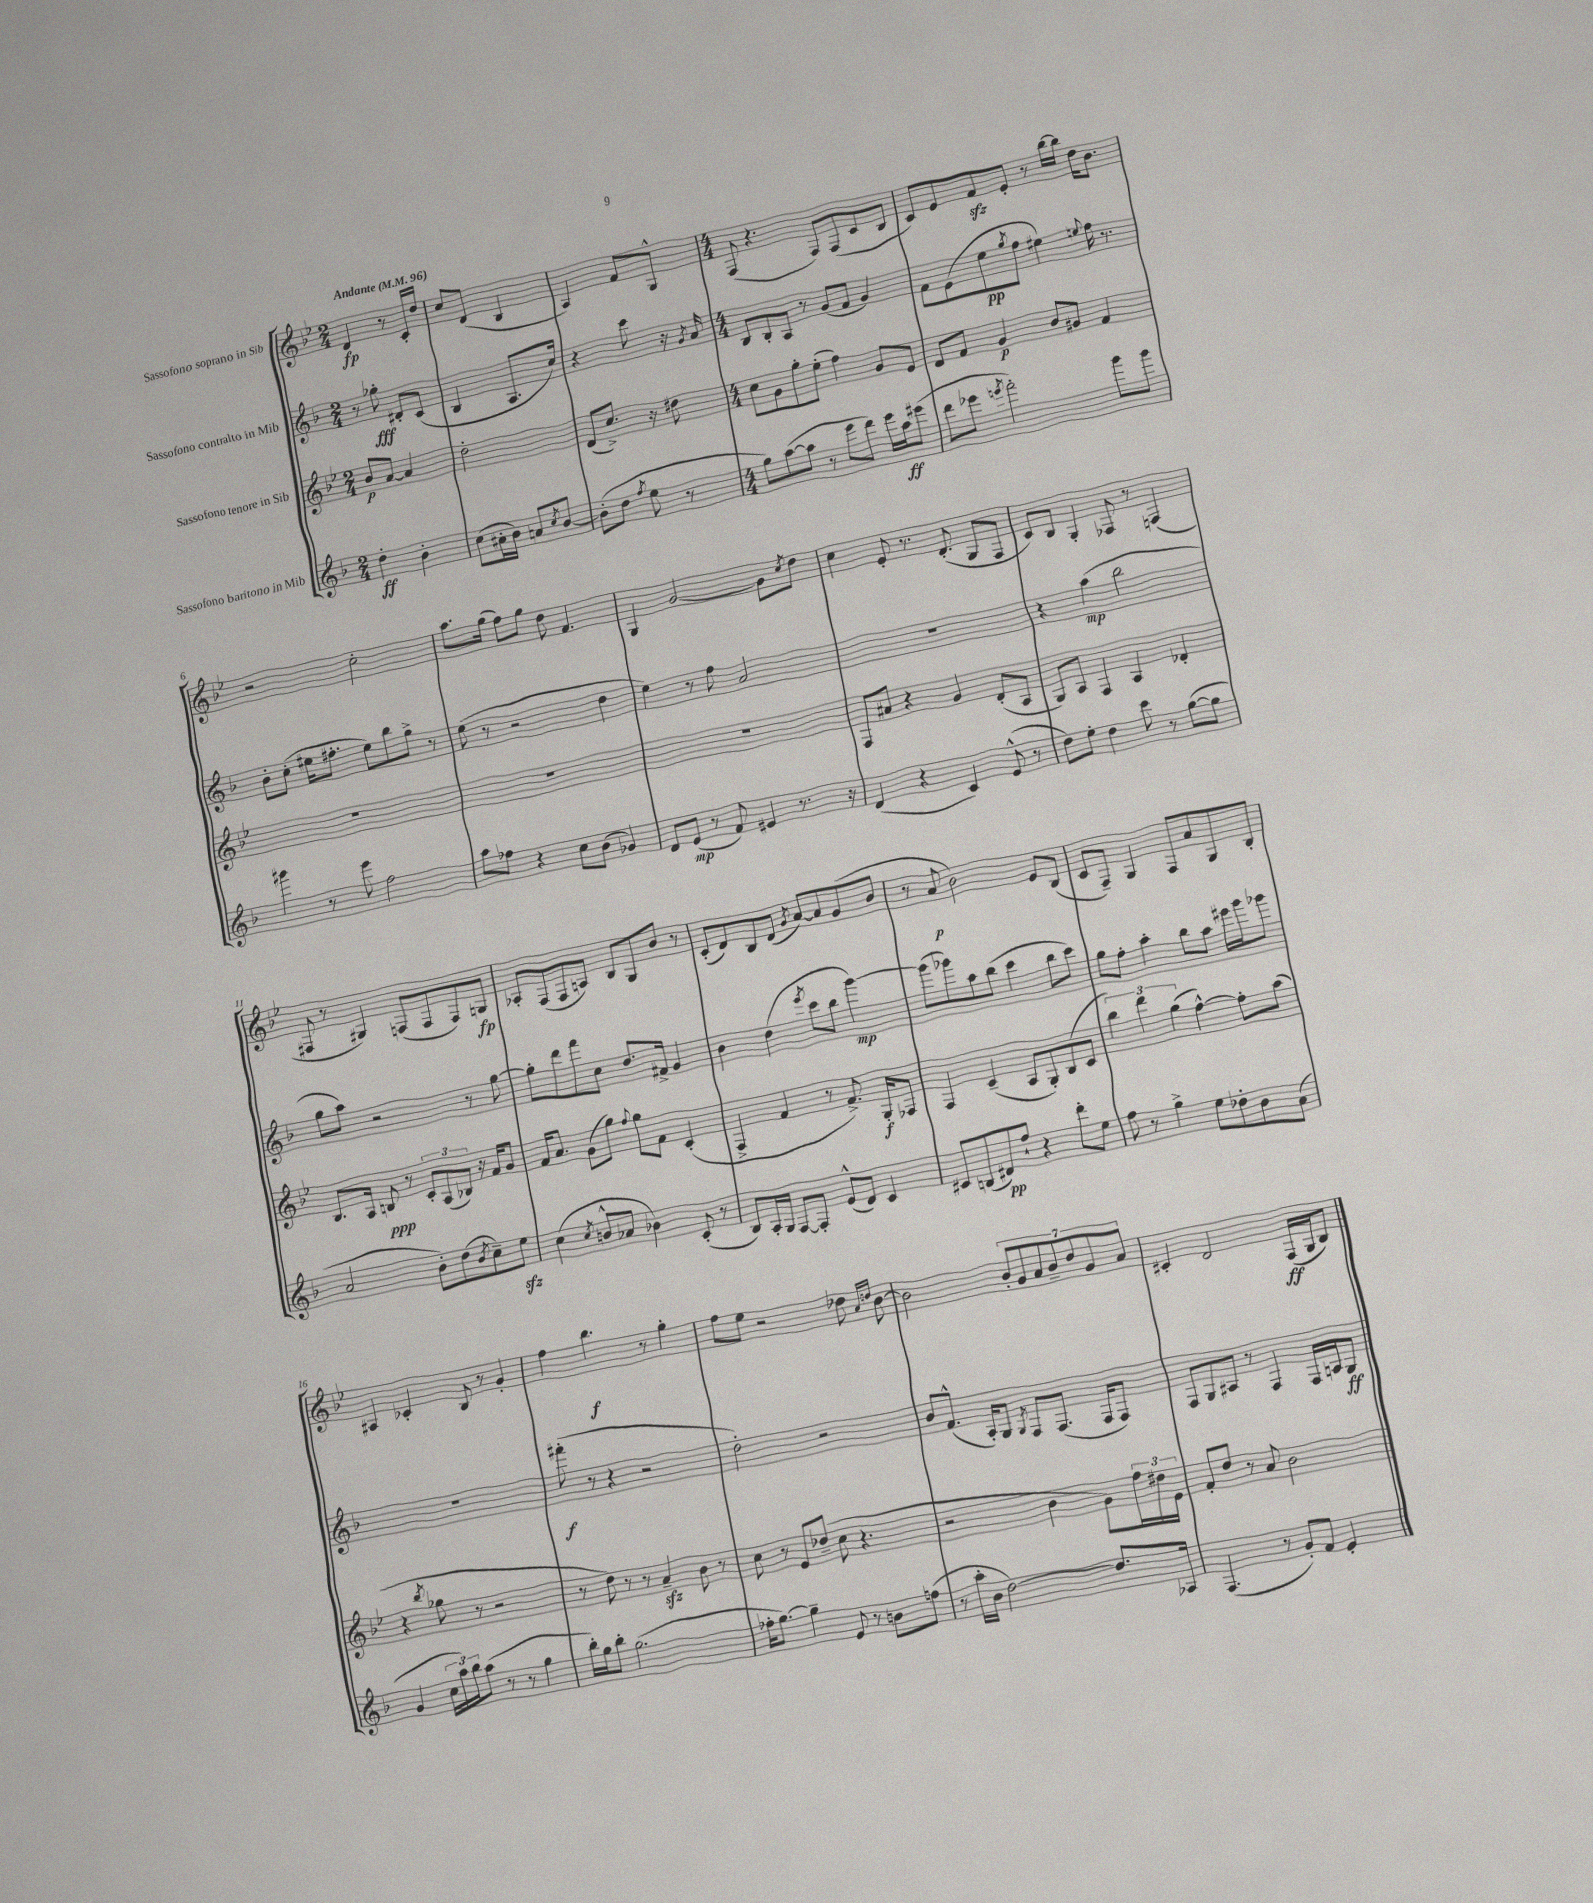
<<
\new StaffGroup <<
\new Staff = "s0" \with { instrumentName = "Sassofono soprano in Sib" } {
    \clef treble \key bes \major \numericTimeSignature \time 2/4 \tempo "Andante" 4 = 96
    d'4\fp r8 c'16-. d''16 |
    c''8 d'8( bes4 |
    a4) f'8 g8-^ |
    \numericTimeSignature \time 4/4 f8( r4. f8) f8( c'8 bes8 |
    c'8) ees'8 f'8\sfz ees'8-. r8 bes''16~ bes''16 d''16 bes'8. |
    r2 c''2-. |
    a''8. g''16( f''8) g''8 d''8 f'4. |
    g4 g'2~ g'8 \acciaccatura { c''8 } d''8 |
    c''4 ees'8-. r8. d'8.-.( g8 f8 |
    c'8) bes8 g4-. fes8 r8 f4( |
    fis8 r8 gis4) f8( f8 f8) g8\fp |
    aes8-. f8( f8 a8) bes8 g8 bes'8 r8 |
    c'8-.( d'8) bes8 d'8( \acciaccatura { g'8 } a'8~) a'8 g'8( bes'8 |
    r8 a'8\p bes'2) ees'8 bes8( |
    c'8 f8--) g4 f8 a'8 g8 bes8-. |
    ais4 ces'4-. bes8 r8 g'4-. |
    f''4 bes''4.\f r8 g''4-. |
    f''8 ees''8 r2 des''8 \grace { a'16 d''16 } bes'8~ |
    bes'2 \tuplet 7/4 { bes'8-. g'8 a'8 bes'8-- d''8 g'8 a'8 } |
    cis'4-. d'2 f16\ff( g16 bes8) \bar "|." |
}
\new Staff = "s1" \with { instrumentName = "Sassofono contralto in Mib" } {
    \clef treble \key f \major \numericTimeSignature \time 2/4
    r8 ges''8-.\fff dis'8-. c'8( |
    bes4 a8. c''16) |
    r4 c'''8 r16 \acciaccatura { g'8 } a'16 |
    \numericTimeSignature \time 4/4 bes8 bes8-. a8 r8 g'8( f'8 g'4) |
    f'8 e'8( e''8\pp \acciaccatura { g''8 } f''8 eis''4) \appoggiatura { e''8 } f''16 r8. |
    bes'8-. c''8-.( eis''16 fis''8.-. eis''8) bes''8 g''8-> r8 |
    e''8( r8 r2 d''4 |
    e''4) r8 f''8 a'2 |
    R1 |
    r4 a''4\mp( bes''2 |
    g''8 a''8) r2 r8 g''8~ |
    g''8-. d'''8 f'''8 c''8 d''8. fis'16-> g'4 |
    bes'4 d''4( \acciaccatura { e'''8 } c'''8 bes''8 g'''4~\mp) |
    g'''8( ges'''8) a''8 bes''8( c'''4 bes''8 c'''8) |
    g''8 f''8-. a''4-. bes''8 a''8 eis'''16 g'''16 ges'''8 |
    R1 |
    fis'''8-.\f( r8 r4 r2 |
    d''2-.) r2 |
    bes'8 f'8.-^( a16-.) g8 \acciaccatura { g8 } f8 f8.( f16 f8) |
    f8 g8 ais8 r8 f4 f16 a16 g8\ff \bar "|." |
}
\new Staff = "s2" \with { instrumentName = "Sassofono tenore in Sib" } {
    \clef treble \key bes \major \numericTimeSignature \time 2/4
    bes'8\p a'8~ a'4 |
    d''2-. |
    d'8( c''8.->) r16 dis''8 |
    \numericTimeSignature \time 4/4 c''8 g'8 g''8-. ees''8-.( f''4) g'8 ees'8 |
    d'8 f'8 g'4\p bes'8 gis'8 f'4 |
    R1 |
    R1 |
    R1 |
    f8 ais'8 r4 g'4 d'8-.( a8 |
    g8) a8 f4 a4 des'4-. |
    bes8. a16 b8\ppp r8 \tuplet 3/2 { c'8-. a8( bes8) } r16 f'16 g'8 |
    f'16 a'8. g'8( g''8) \appoggiatura { f''8 } g''8 f'8 c'4-.( |
    f4-> f'4 r8 f'8.->) g16-.\f fes8 |
    f4 c'4--( a8 g8-.) bes8( c'8 |
    \tuplet 3/2 { bes''4) d'''4 g''4( } f''4~-^) f''8-. a''8( |
    r4 \acciaccatura { bes''8 } ges''8 r8 r2 |
    r8 d''8) r8 r8 a'4--\sfz bes'8 r8 |
    c''8 r8 ees'8 des''8--( c''8 r4. |
    r2 bes'4 g'8) \tuplet 3/2 { f''16 dis''16 ees'16 } |
    f'8-. d''8 r8 a'8 bes'2 \bar "|." |
}
\new Staff = "s3" \with { instrumentName = "Sassofono baritono in Mib" } {
    \clef treble \key f \major \numericTimeSignature \time 2/4
    d''4-.\ff bes'4-. |
    c''8( ais'16-. bes'16) a'8 \acciaccatura { c''8 } bes'8~ |
    bes'8-.( d''8 \acciaccatura { f''8 } e''8 r8 |
    \numericTimeSignature \time 4/4 g''8) a''8~( a''8 r8 e'''8 d'''8) e'''16 a''16\ff eis'''8( |
    d'''8 ees'''8 \acciaccatura { e'''8 } f'''2-.) g'''8 g'''8 |
    gis'''4 r8 e'''8 f''2 |
    a''8 fes''8 r4 c''8 bes'8( ges'4) |
    d'8 e'8\mp( r8 f'8) eis'4 r8. r16 |
    d'4( r4 c'4) e'8-^( r8 |
    d''8) e''8-. d''4 c'''8 r8 g''8~( g''8 |
    a'2 bes'8-.) d''8( \acciaccatura { bes'8 } c''8--) e''8\sfz |
    c''4( \acciaccatura { c''8 } b'8-^ aes'8 bes'4) c'8-.( r8 |
    bes8) a16-. g16 f8~ f8-. e'8-^( d'8) c'4 |
    cis'8 b8( dis'8\pp) f''8-! r4 d'''8-. e''8 |
    f''8 r8 g''4-> e''8 des''8-. bes'8 a'8( |
    g'4 \tuplet 3/2 { c''16 a''16) bes''16 } a''8( r8 r8 g''4 |
    bes''16-.) g''16 bes''8-. g''2.( |
    fes''16-. g''8.~) g''4-- e'8 r8 b'8 f''8( |
    r8 a''16-. bes'16 d''2~) d''8. aes16 |
    f4.( r8 g'8-.) f'8 e'4-. \bar "|." |
}
>>
>>
